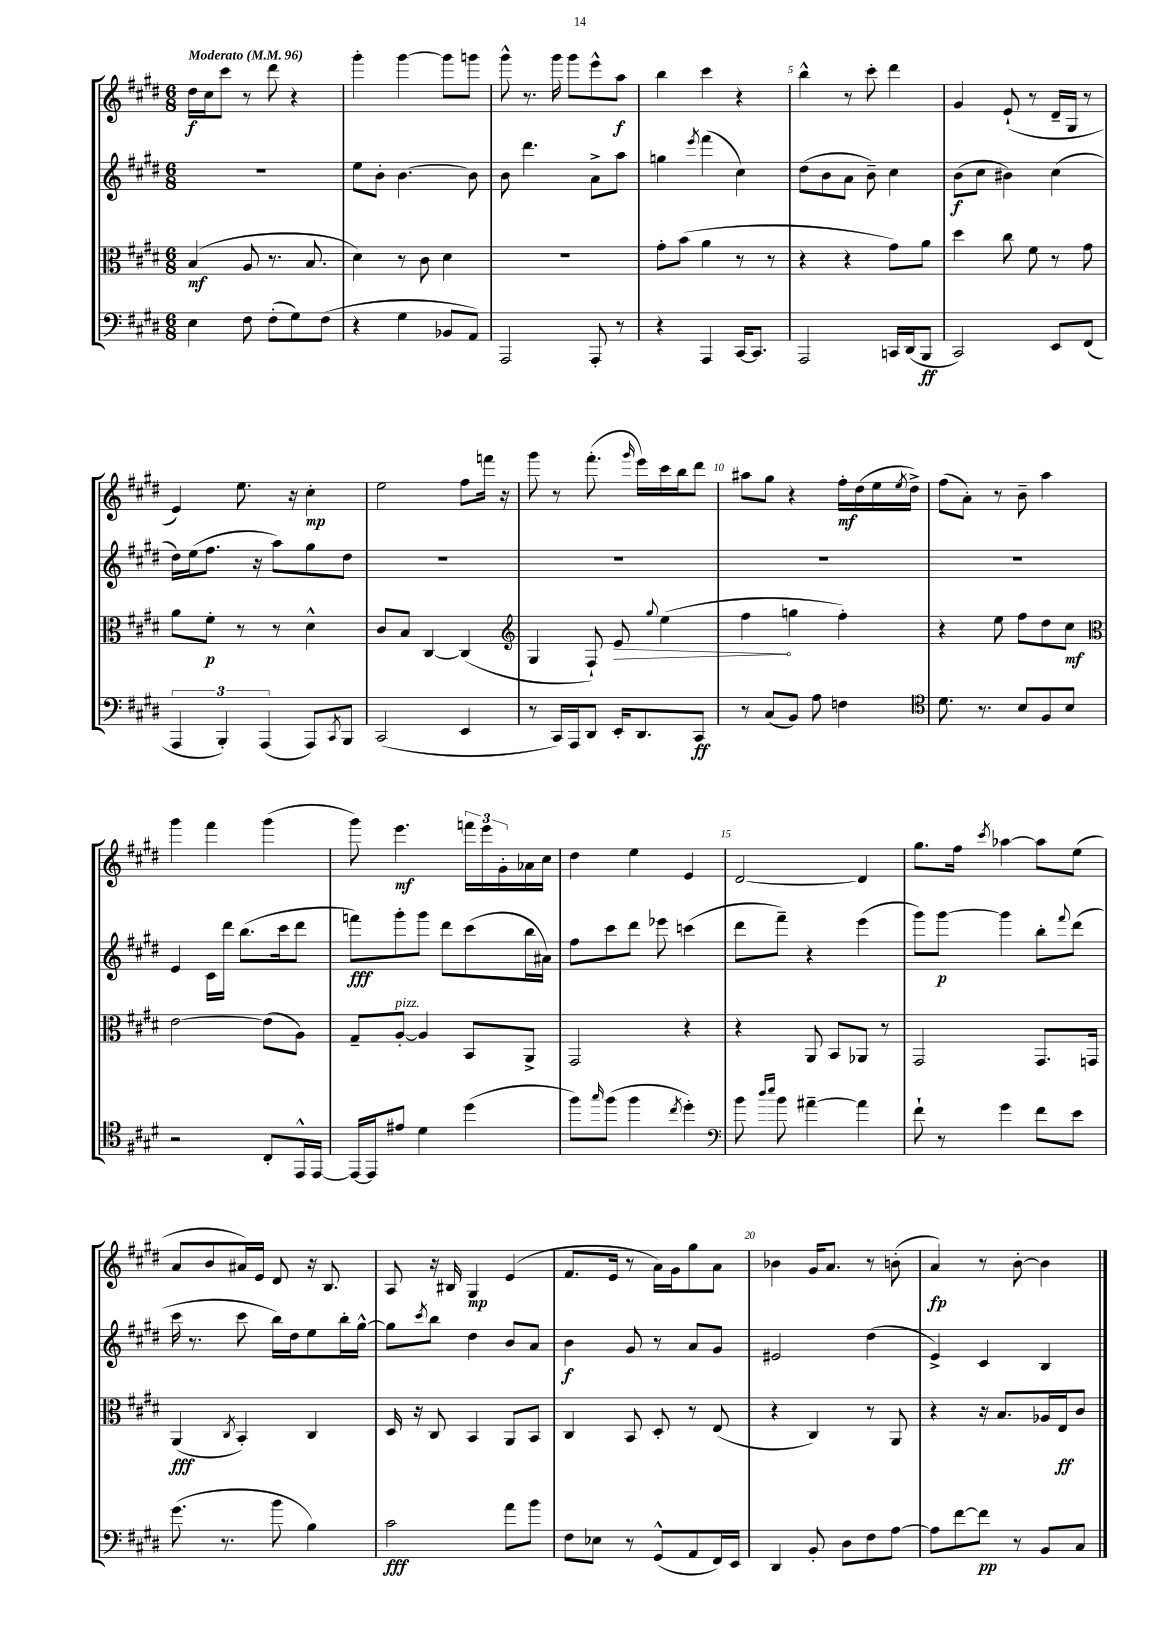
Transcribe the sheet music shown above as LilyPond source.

<<
\new StaffGroup <<
\new Staff = "s0" {
    \clef treble \key e \major \numericTimeSignature \time 6/8 \tempo "Moderato" 4 = 96
    dis''16\f cis''16 cis'''8 r8 dis'''8 r4 |
    gis'''4-. gis'''4~ gis'''8 g'''8 |
    gis'''8-^ r8. gis'''16 gis'''8 e'''8-^ a''8\f |
    b''4 cis'''4 r4 |
    b''4-^ r8 cis'''8-. dis'''4 |
    gis'4 e'8-!( r8 dis'16-- gis16 r8 |
    e'4) e''8. r16 cis''4-.\mp |
    e''2 fis''8 f'''16 r16 |
    gis'''8 r8 fis'''8.-.( \grace { gis'''16 } e'''16) cis'''16 b''16 dis'''8 |
    ais''8 gis''8 r4 fis''16-.\mf dis''16( e''16 \acciaccatura { e''8 } dis''16->) |
    fis''8( a'8-.) r8 b'8-- a''4 |
    gis'''4 fis'''4 gis'''4( |
    gis'''8) e'''4.\mf \tuplet 3/2 { f'''16 e'''16 gis'16-. } aes'16 cis''16 |
    dis''4 e''4 e'4 |
    dis'2~ dis'4 |
    gis''8. fis''16 \acciaccatura { cis'''8 } aes''4~ aes''8 e''8( |
    a'8 b'8 ais'16) e'16 dis'8 r16 b8. |
    a8 r16 bis16 gis4\mp e'4( |
    fis'8. e'16 r8 a'16) gis'16 gis''8 a'8 |
    bes'4 gis'16 a'8. r8 b'8-.( |
    a'4\fp) r8 b'8~-. b'4 \bar "|." |
}
\new Staff = "s1" {
    \clef treble \key e \major \numericTimeSignature \time 6/8
    R2. |
    e''8 b'8-. b'4.~ b'8 |
    b'8 dis'''4. a'8-> a''8 |
    g''4 \acciaccatura { e'''8 } fis'''4( cis''4) |
    dis''8( b'8 a'8 b'8--) cis''4 |
    b'8\f( cis''8 bis'4) cis''4( |
    dis''16) e''16( fis''8. r16 a''8) gis''8 dis''8 |
    R2. |
    R2. |
    R2. |
    R2. |
    e'4 cis'16 dis'''16 b''8.( cis'''16 dis'''8 |
    f'''8\fff) gis'''8-. gis'''8 dis'''8 cis'''8( b''16 ais'16) |
    fis''8 cis'''8 dis'''8 ees'''8 c'''4( |
    dis'''8 fis'''8--) r4 e'''4( |
    gis'''8) gis'''8~\p gis'''4 b''8-. \appoggiatura { fis'''8 } dis'''8( |
    cis'''16 r8. cis'''8 b''16) dis''16 e''8 b''16-. gis''16~-^ |
    gis''8 \acciaccatura { cis'''8 } b''8 dis''4 b'8 a'8 |
    b'4\f gis'8 r8 a'8 gis'8 |
    eis'2 dis''4( |
    e'4->) cis'4 b4 \bar "|." |
}
\new Staff = "s2" {
    \clef alto \key e \major \numericTimeSignature \time 6/8
    b4\mf( a8 r8. b8. |
    dis'4) r8 cis'8 dis'4 |
    R2. |
    gis'8-. b'8( a'4 r8 r8 |
    r4 r4 gis'8) a'8 |
    dis''4 cis''8 fis'8 r8 gis'8 |
    a'8 fis'8-.\p r8 r8 dis'4-^ |
    cis'8 b8 cis4~ cis4( |
    \clef treble gis4 fis8-!) \once \override Hairpin.circled-tip = ##t e'8\> \appoggiatura { gis''8 } e''4( |
    fis''4\! g''4 fis''4-.) |
    r4 e''8 fis''8 dis''8 cis''8\mf |
    \clef alto e'2~ e'8( a8) |
    gis8-- a8~-.^\markup { \italic "pizz." } a4 b,8 a,8-> |
    gis,2 r4 |
    r4 a,8 b,8 aes,8 r8 |
    gis,2 gis,8. g,16 |
    a,4\fff( \acciaccatura { cis8 } b,4-.) cis4 |
    dis16 r16 cis8 b,4 a,8 b,8 |
    cis4 b,8 dis8-. r8 e8( |
    r4 cis4) r8 a,8 |
    r4 r16 b8. aes16 e16\ff cis'8 \bar "|." |
}
\new Staff = "s3" {
    \clef bass \key e \major \numericTimeSignature \time 6/8
    e4 fis8 fis8-.( gis8) fis8( |
    r4 gis4 bes,8 a,8) |
    a,,2 a,,8-. r8 |
    r4 a,,4 cis,16~ cis,8. |
    a,,2 c,16 dis,16( b,,8\ff |
    cis,2) e,8 fis,8( |
    \tuplet 3/2 { a,,4 b,,4-.) a,,4( } a,,8) \acciaccatura { cis,8 } b,,8 |
    cis,2( e,4 |
    r8 cis,16) a,,16 dis,8 e,16-. dis,8. cis,8\ff |
    r8 cis8( b,8) a8 f4 |
    \clef tenor dis'8. r8. b8 fis8 b8 |
    r2 cis8-. e,16-^ e,16~ |
    e,16~ e,16 eis'8 dis'4 dis''4( |
    fis''8) \grace { gis''16 } fis''8( fis''4 \acciaccatura { cis''8 } dis''4-.) |
    \clef bass b'8 \grace { dis''16 e''16 } b'8 ais'4~-- ais'4 |
    fis'8-! r8 gis'4 fis'8 e'8 |
    gis'8.( r8. b'8 b4) |
    cis'2\fff a'8 b'8 |
    fis8 ees8 r8 gis,8-^( a,8 fis,16) e,16 |
    dis,4 b,8-. dis8 fis8 a8~ |
    a8 fis'8~ fis'8\pp r8 b,8 cis8 \bar "|." |
}
>>
>>
\layout { \context { \Score \override BarNumber.break-visibility = ##(#f #t #t) barNumberVisibility = #(every-nth-bar-number-visible 5) } }
